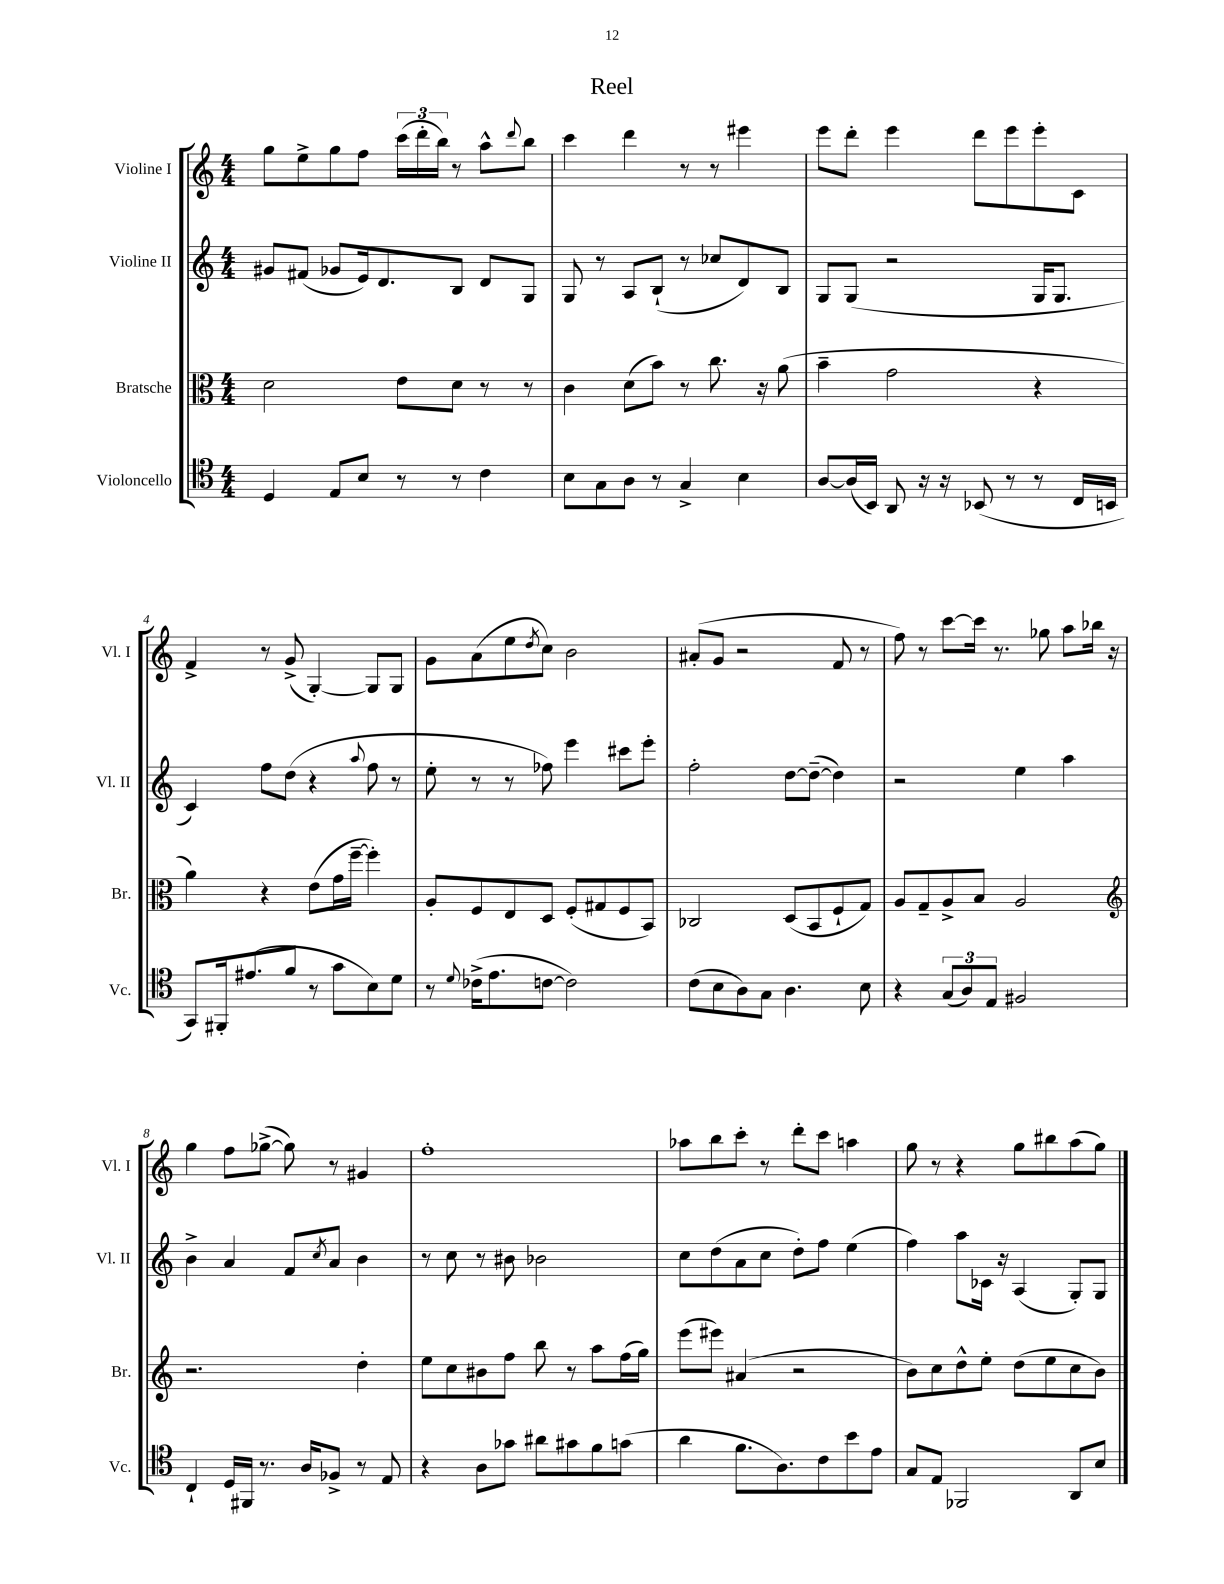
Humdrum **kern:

**kern	**kern	**kern	**kern
*staff4	*staff3	*staff2	*staff1
*clefC4	*clefC3	*clefG2	*clefG2
*k[]	*k[]	*k[]	*k[]
*M4/4	*M4/4	*M4/4	*M4/4
4D/	2d\	8g#/L	8gg\L
.	.	(8f#/J	8ee^\
8E/L	.	8g-/L	8gg\
8B/J	.	16e/k)	8ff\J
.	.	8.d/	.
8r	8e\L	.	(24ccc\LL
.	.	.	24ddd'\
.	.	.	24bb\JJ)
8r	8d\J	8B/J	8r
4c\	8r	8d/L	8aa^^\L
.	.	.	8qqddd/
.	8r	8G/J	8bb\J
=	=	=	=
8B\L	4c\	8G/	4ccc\
8G\	.	8r	.
8A\J	(8d\L	8A/L	4ddd\
8r	8b\J)	(8B`/J	.
4G^/	8r	8r	8r
.	8.cc\	8cc-/L	8r
4B\	.	8d/)	4eee#\
.	16r	.	.
.	(8a\	8B/J	.
=	=	=	=
[8A/L	4b~\	8G/L	8eee\L
(16A/]L	.	(8G/J	8ddd'\J
16BB/JJ)	.	.	.
8AA/	2g\	2r	4eee\
16r	.	.	.
16r	.	.	.
(8BB-/	.	.	8ddd\L
8r	.	.	8eee\
8r	4r	16G/LK	8eee'\
.	.	8.G/J	.
16C/LL	.	.	8c\J
16BB/JJ	.	.	.
=	=	=	=
8GG/L)	4a\)	4c/)	4f^/
16FF#'/k	.	.	.
(8.e#/	.	.	.
.	4r	8ff\L	8r
8f/J	.	(8dd\J	(8g^/
8r	(8e\L	4r	[4G'/)
8g\L	16g\L	.	.
.	[16ff~\JJ	.	.
.	.	8qqaa/	.
8B\)	4ff'\])	8ff\	8G/]L
8d\J	.	8r	8G/J
=	=	=	=
8r	8A'/L	8ee'\	8g\L
8qqd/	.	.	.
(16c-^\LK	8F/	8r	(8a\
8.e\	.	.	.
.	8E/	8r	8ee\
.	.	.	8qdd/
[8c\J	8D/J	8ff-\)	8cc\J)
2c\])	(8F'/L	4eee\	2b\
.	8G#/	.	.
.	8F/	8ccc#\L	.
.	8BB/J)	8eee'\J	.
=	=	=	=
(8c\L	2C-/	2ff'\	(8a#'/L
8B\	.	.	8g/J
8A\)	.	.	2r
8G\J	.	.	.
4.A\	(8D/L	[8dd\L	.
.	8BB/	(8dd~\_J	.
.	8F`/	4dd\])	8f/
8B\	8G/J)	.	8r
=	=	=	=
4r	8A/L	2r	8ff\)
.	8G~/	.	8r
(12G/L	8A^/	.	[8ccc\L
12A/)	.	.	.
.	8B/J	.	16ccc\]Jk
12E/J	.	.	.
.	.	.	8.r
2F#/	2A/	4ee\	.
.	.	.	8gg-\
.	.	4aa\	8aa\L
.	.	.	16bb-\Jk
.	.	.	16r
=	=	=	=
*	*clefG2	*	*
4C`/	2.r	4b^\	4gg\
16D/LL	.	4a/	8ff\L
16FF#/JJ	.	.	.
8.r	.	.	([8gg-^\J
.	.	8f/L	8gg-\])
16A/LK	.	.	.
.	.	8qcc/	.
8F-^/J	.	8a/J	8r
8r	4dd'\	4b\	4g#/
8E/	.	.	.
=	=	=	=
4r	8ee\L	8r	1ff'
.	8cc\	8cc\	.
8A\L	8b#\	8r	.
8g-\J	8ff\J	8b#\	.
8a#\L	8bb\	2b-\	.
8g#\	8r	.	.
8f\	8aa\L	.	.
(8g\J	(16ff\L	.	.
.	16gg\JJ)	.	.
=	=	=	=
4a\	(8eee\L	8cc\L	8aa-\L
.	8eee#\J)	(8dd\	8bb\
8.f\L	(4a#/	8a\	8ccc'\J
.	.	8cc\J	8r
8.A\)	.	.	.
.	2r	8dd'\L)	8ddd'\L
8c\	.	8ff\J	8ccc\J
8b\	.	(4ee\	4aa\
8e\J	.	.	.
=	=	=	=
8G/L	8b\L)	4ff\)	8gg\
8E/J	8cc\	.	8r
2FF-/	8dd^^\	8aa\L	4r
.	8ee'\J	16c-\Jk	.
.	.	16r	.
.	(8dd\L	(4A/	8gg\L
.	8ee\	.	8bb#\
8AA/L	8cc\	8G'/L)	(8aa\
8B/J	8b\J)	8G/J	8gg\J)
==	==	==	==
*-	*-	*-	*-
